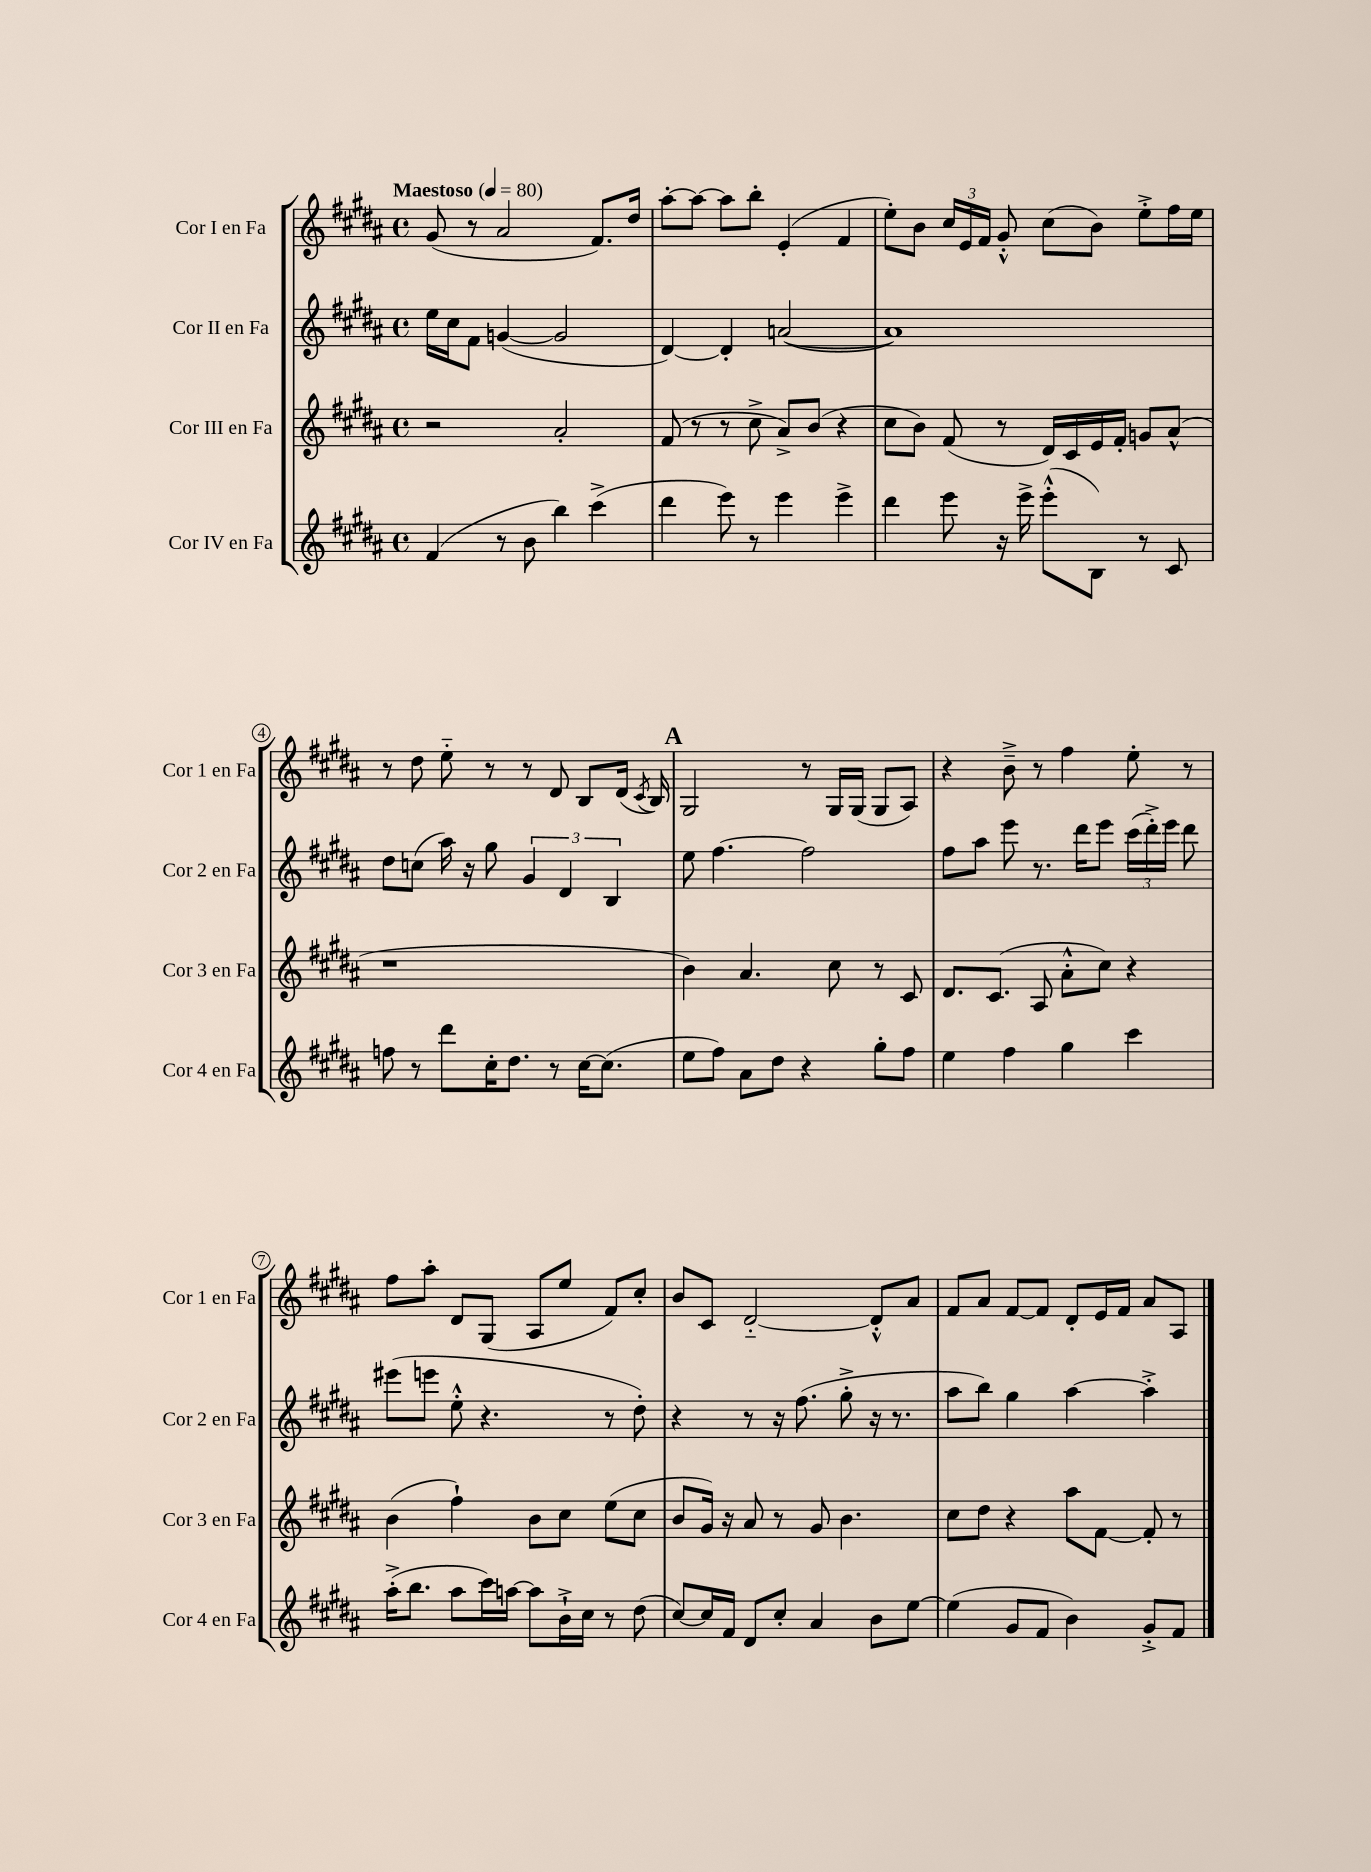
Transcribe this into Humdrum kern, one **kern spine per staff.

**kern	**kern	**kern	**kern
*part4	*part3	*part2	*part1
*staff4	*staff3	*staff2	*staff1
*I"Cor IV en Fa	*I"Cor III en Fa	*I"Cor II en Fa	*I"Cor I en Fa
*I'Cor 4 en Fa	*I'Cor 3 en Fa	*I'Cor 2 en Fa	*I'Cor 1 en Fa
*clefG2	*clefG2	*clefG2	*clefG2
*k[f#c#g#d#a#]	*k[f#c#g#d#a#]	*k[f#c#g#d#a#]	*k[f#c#g#d#a#]
*M4/4	*M4/4	*M4/4	*M4/4
*met(c)	*met(c)	*met(c)	*met(c)
*MM80	*MM80	*MM80	*MM80
=1	=1	=1	=1
!	!	!	!LO:TX:a:B:t=Maestoso
(4f#/	2r	16ee\LL	(8g#/
.	.	16cc#\J	.
.	.	8f#\J	8r
8r	.	([4gn/	2a#/
8b\	.	.	.
4bb\)	2a#'/	2g/]	.
(4ccc#^\	.	.	8.f#/L)
.	.	.	16dd#/Jk
=2	=2	=2	=2
4ddd#\	(8f#/	[4d#/)	[8aa#'\L
.	8r	.	8aa#\J_
8eee\)	8r	4d#'/]	8aa#\L]
8r	8cc#^\	.	8bb'\J
4eee\	8a#^/L)	([2an/	(4e'/
.	(8b/J	.	.
4eee^\	4r	.	4f#/
=3	=3	=3	=3
4ddd#\	8cc#\L	1a])	8ee'\L)
.	8b\J)	.	8b\J
8eee\	(8f#/	.	24cc#/LL
.	.	.	24e/
.	.	.	24f#/JJ
16r	8r	.	8g#'^^/
16eee^\	.	.	.
(8eee'^^\L	16d#/LL)	.	(8cc#\L
.	16c#/	.	.
8B\J)	16e/	.	8b\J)
.	16f#'/JJ	.	.
8r	8gn/L	.	8ee'^\L
8c#/	(8a#^^/J	.	16ff#\L
.	.	.	16ee\JJ
!!LO:LB:g=z
=4	=4	=4	=4
8ffn\	1r	8dd#\L	8r
8r	.	(8ccn\J	8dd#\
8ddd#\L	.	16aa#\)	8ee\
.	.	16r	.
16cc#'\K	.	8gg#\	8r
8.dd#\J	.	.	.
.	.	6g#/	8r
8r	.	.	8d#/
.	.	6d#/	.
[16cc#\KL	.	.	8B/L
(8.cc#\J]	.	.	.
.	.	6B/	.
.	.	.	(16d#/Jk
.	.	.	8qc#/
.	.	.	16B/)
!!LO:REH:place=s1:t=A
=5	=5	=5	=5
8ee\L	4b\)	8ee\	2G#/
8ff#\J)	.	[4.ff#\	.
8a#\L	4.a#/	.	.
8dd#\J	.	.	.
4r	.	2ff#\]	8r
.	8cc#\	.	16G#/LL
.	.	.	(16G#/JJ
8gg#'\L	8r	.	8G#/L
8ff#\J	8c#/	.	8A#/J)
=6	=6	=6	=6
4ee\	8.d#/L	8ff#\L	4r
.	.	8aa#\J	.
.	(8.c#/J	.	.
4ff#\	.	8eee\	8b~^\
.	8A#/	8.r	8r
4gg#\	8a#'^^\L	.	4ff#\
.	.	16ddd#\KL	.
.	8cc#\J)	8eee\J	.
4ccc#\	4r	(24ccc#\LL	8ee'\
.	.	24ddd#'^\)	.
.	.	24eee\JJ	.
.	.	8ddd#\	8r
!!LO:LB:g=z
=7	=7	=7	=7
(16aa#'^\KL	(4b\	(8eee#X\L	8ff#\L
8.bb\J	.	.	.
.	.	8eeen\J	8aa#'\J
8aa#\L	4ff#`\)	8ee'^^\	8d#/L
16ccc#\L)	.	4.r	(8G#/J
[16aan\JJ	.	.	.
8aa\L]	8b\L	.	8A#/L
16b`^\L	8cc#\J	.	8ee/J
16cc#\JJ	.	.	.
8r	(8ee\L	8r	8f#/L)
(8dd#\	8cc#\J	8dd#'\)	8cc#'/J
=8	=8	=8	=8
[8cc#/L)	8b/L	4r	8b/L
16cc#/L]	16g#/Jk)	.	8c#/J
16f#/JJ	16r	.	.
8d#/L	8a#/	8r	[2d#/
8cc#'/J	8r	16r	.
.	.	(8.ff#\	.
4a#/	8g#/	.	.
.	4.b\	8gg#'^\	.
8b\L	.	16r	8d#'^^/L]
.	.	8.r	.
[8ee\J	.	.	8a#/J
=9	=9	=9	=9
(4ee\]	8cc#\L	8aa#\L	8f#/L
.	8dd#\J	8bb\J)	8a#/J
8g#/L	4r	4gg#\	[8f#/L
8f#/J	.	.	8f#/J]
4b\)	8aa#\L	[4aa#\	8d#'/L
.	[8f#\J	.	16e/L
.	.	.	16f#/JJ
8g#'^/L	8f#'/]	4aa#'^\]	8a#/L
8f#/J	8r	.	8A#/J
==	==	==	==
*-	*-	*-	*-
